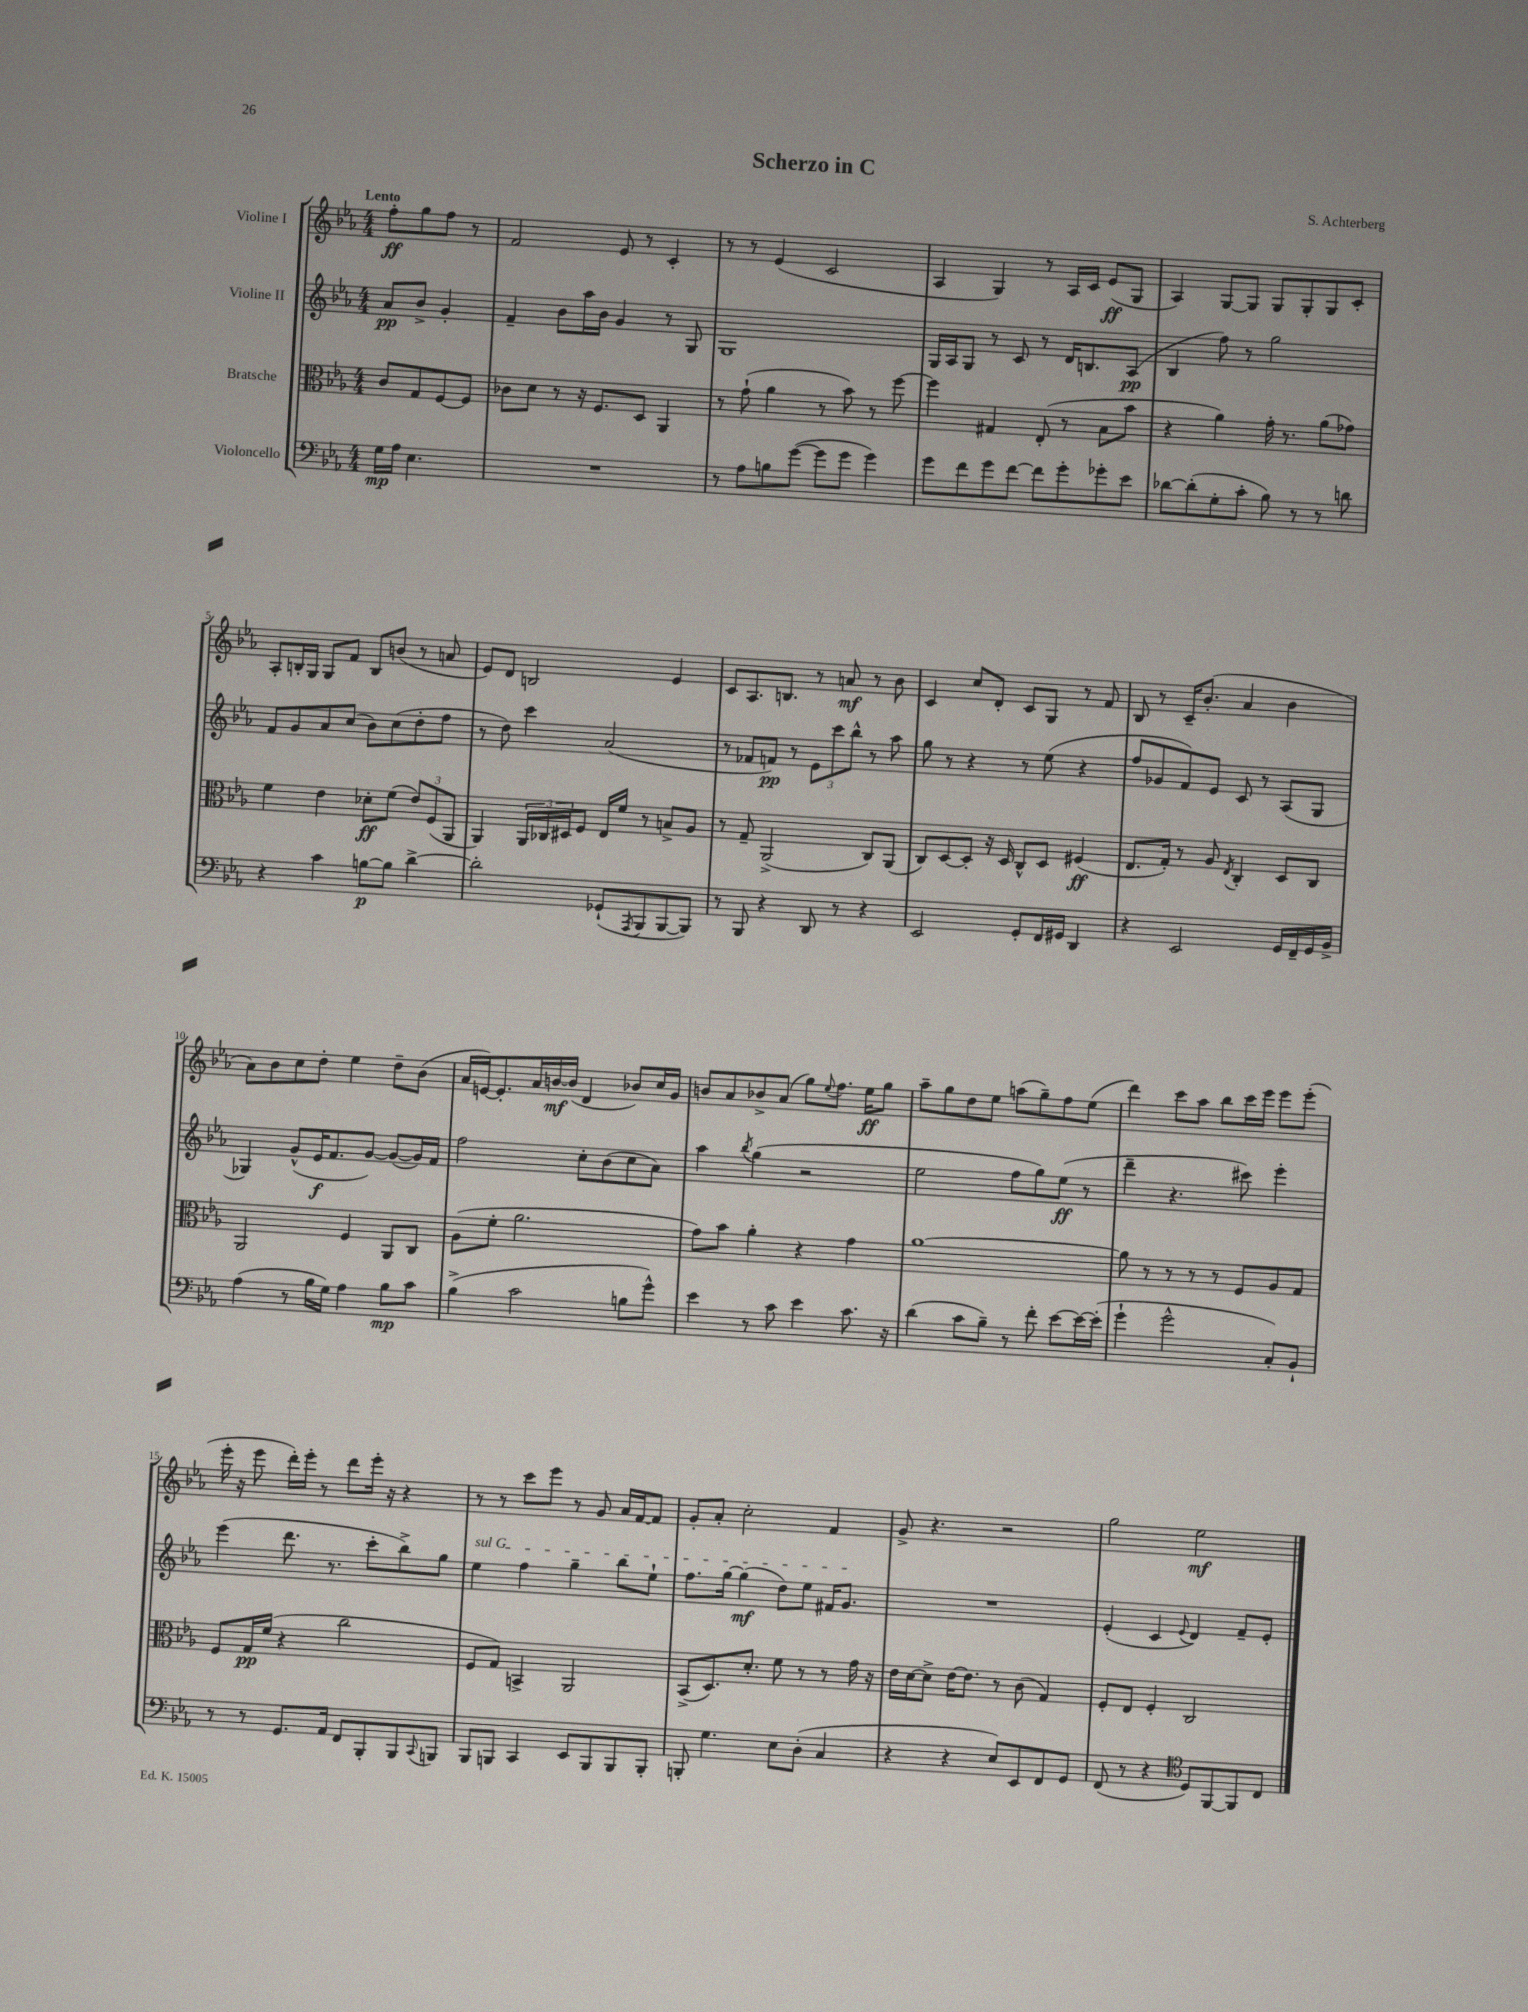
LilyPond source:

\header { title = "Scherzo in C" composer = "S. Achterberg" }
<<
\new StaffGroup <<
\new Staff = "s0" \with { instrumentName = "Violine I" } {
    \clef treble \key ees \major \numericTimeSignature \time 4/4 \partial 2 \tempo "Lento"
    f''8-.\ff g''8 f''8 r8 |
    f'2 ees'8 r8 c'4-. |
    r8 r8 ees'4( c'2 |
    aes4 g4) r8 aes16 c'16 ees'8\ff( g8 |
    aes4) g8~ g8 g8 g8-. g8 c'8-. |
    aes8-. b16-. g16 g8 f'8 b8 b'8( r8 a'8 |
    ees'8) d'8 b2 ees'4 |
    c'8 aes8. b8. r8 a'8\mf r8 bes'8 |
    c'4 c''8 d'8-. c'8 g8 r8 f'8 |
    bes8 r8 c'16-- bes'8.-.( aes'4 bes'4 |
    aes'8) bes'8 c''8 d''8-. ees''4 d''8-- bes'8( |
    aes'16 e'16~) e'8.-. aes'16 b'16~\mf b'16( d'4 bes'8) c''16 g'16 |
    b'8 aes'8 bes'8-> aes'8( g''8) \appoggiatura { ees''8 } f''8. ees''16\ff g''8 |
    aes''8-- g''8 d''8 ees''8 a''8( g''8--) f''8 ees''8( |
    d'''4) c'''8 aes''8 bes''8 c'''16 ees'''16 ees'''8 ees'''8-.( |
    ees'''16-. r16 ees'''8 d'''16-.) ees'''16-. r8 d'''8 ees'''16-. r16 r4 |
    r8 r8 c'''8 ees'''8 r8 g'8 aes'16 f'16~ f'8 |
    g'8-. aes'8-. c''2-. f'4 |
    g'8-> r4. r2 |
    g''2 ees''2\mf \bar "|." |
}
\new Staff = "s1" \with { instrumentName = "Violine II" } {
    \clef treble \key ees \major \numericTimeSignature \time 4/4 \partial 2
    aes'8\pp bes'8-> g'4-. |
    f'4-- bes'8 aes''16 bes'16 g'4 r8 g8 |
    g1 |
    g16 aes16 g8 r8 c'8 r8 d'16 b8. aes8\pp( |
    bes4 f''8) r8 g''2 |
    f'8 g'8 aes'8 c''8( bes'8) c''8( d''8-. f''8 |
    r8 d''8) c'''4 aes'2( |
    r8 fes'8 f'8\pp) r8 \tuplet 3/2 { ees'8 c'''8 bes''8-^ } r8 aes''8 |
    g''8 r8 r4 r8 ees''8( r4 |
    f''8 ges'8 f'8) ees'8 c'8 r8 aes8( g8 |
    ges4) g'8-^( ees'16\f f'8. g'8~) g'8~( g'16) f'16 |
    f''2 c''8-. bes'8( c''8 aes'8) |
    aes''4 \acciaccatura { bes''8 } g''4( r2 |
    ees''2 f''8 g''8) ees''8\ff( r8 |
    d'''4-- r4. cis'''8) ees'''4-. |
    ees'''4( d'''8. r8. c'''8-. bes''8->) g''8 |
    \once \override TextSpanner.bound-details.left.text = \markup { \italic "sul G" } ees''4\startTextSpan f''4 g''4-- bes''8 ees''8-! |
    f''8. g''16~ g''4\mf( d''8) ees''8 fis'16 g'8.\stopTextSpan |
    R1 |
    ees'4-.( c'4 \appoggiatura { ees'8 } d'4) f'8-- ees'8-. \bar "|." |
}
\new Staff = "s2" \with { instrumentName = "Bratsche" } {
    \clef alto \key ees \major \numericTimeSignature \time 4/4 \partial 2
    c'8 g8 f8~ f8 |
    ces'8 d'8 r8 r16 f8. d8 aes,4 |
    r8 g'8-!( aes'4 r8 bes'8) r8 f''8~ |
    f''4 gis4 ees8-.( r8 bes8 bes'8 |
    r4 aes'4) g'16-. r8. aes'8( ges'8) |
    f'4 ees'4 des'8-.\ff f'8( \tuplet 3/2 { ees'8) f8( aes,8 } |
    aes,4) \tuplet 3/2 { aes,16 ces16 dis16 } f8 ees16 f'16 r8 b8-> aes8 |
    r8 g8-- aes,2->( c8) aes,8( |
    c8) d8~ d8-. r16 d16 c8-^ d8 fis4\ff( |
    ees8. g16-.) r8 aes8 \acciaccatura { ees8 } c4-. d8 c8 |
    aes,2 f4 aes,8 c8 |
    aes8( f'8-. aes'2. |
    g'8) bes'8 aes'4-. r4 g'4 |
    aes'1~ |
    aes'8 r8 r8 r8 r8 f8 aes8 g8 |
    f8 g16\pp f'16( r4 c''2 |
    f8 g8) b,4-> aes,2 |
    bes,8->( d8.) d'8.-. f'8 r8 r8 g'16 r16 |
    ees'16 d'16~ d'8-> ees'16~ ees'8. r8 c'8( g4) |
    f8-. ees8 f4-. c2 \bar "|." |
}
\new Staff = "s3" \with { instrumentName = "Violoncello" } {
    \clef bass \key ees \major \numericTimeSignature \time 4/4 \partial 2
    g16\mp aes16 ees4. |
    R1 |
    r8 aes8 b8 g'8~( g'8 g'8 g'4) |
    g'8 f'8 g'8 f'8~ f'8 g'8-. ges'8-. ees'8 |
    des'8~ des'8-.( g8-. c'8-. bes8) r8 r8 d'8 |
    r4 c'4 b8~\p b8 d'4~-> |
    d'2-. ges,8-!( \acciaccatura { aes,,8 } bes,,8 bes,,8~ bes,,8) |
    r8 bes,,8 r4 d,8 r8 r4 |
    ees,2 g,8-. f,16 gis,16 d,4 |
    r4 ees,2 g,16 f,16-- g,16 bes,16-> |
    aes4( r8 bes16 g16) aes4 bes8\mp c'8 |
    bes4->( c'2 b8 g'8-^) |
    ees'4 r8 c'8 ees'4 c'8. r16 |
    d'4( c'8 bes8--) r8 f'8-. ees'8~ ees'16~ ees'16-.( |
    g'4-! g'2-^ c8-.) bes,8-! |
    r8 r8 g,8. aes,16 f,8 bes,,8-. bes,,8 \appoggiatura { c,8 } b,,8 |
    bes,,8 b,,8 c,4 ees,8 b,,8 b,,8 b,,8-. |
    b,,8-. g4. ees8 d8-.( c4 |
    r4 r4 ees8) ees,8 f,8 g,8 |
    f,8( r8 r4 \clef tenor d8) f,8~ f,8 c8 \bar "|." |
}
>>
>>
